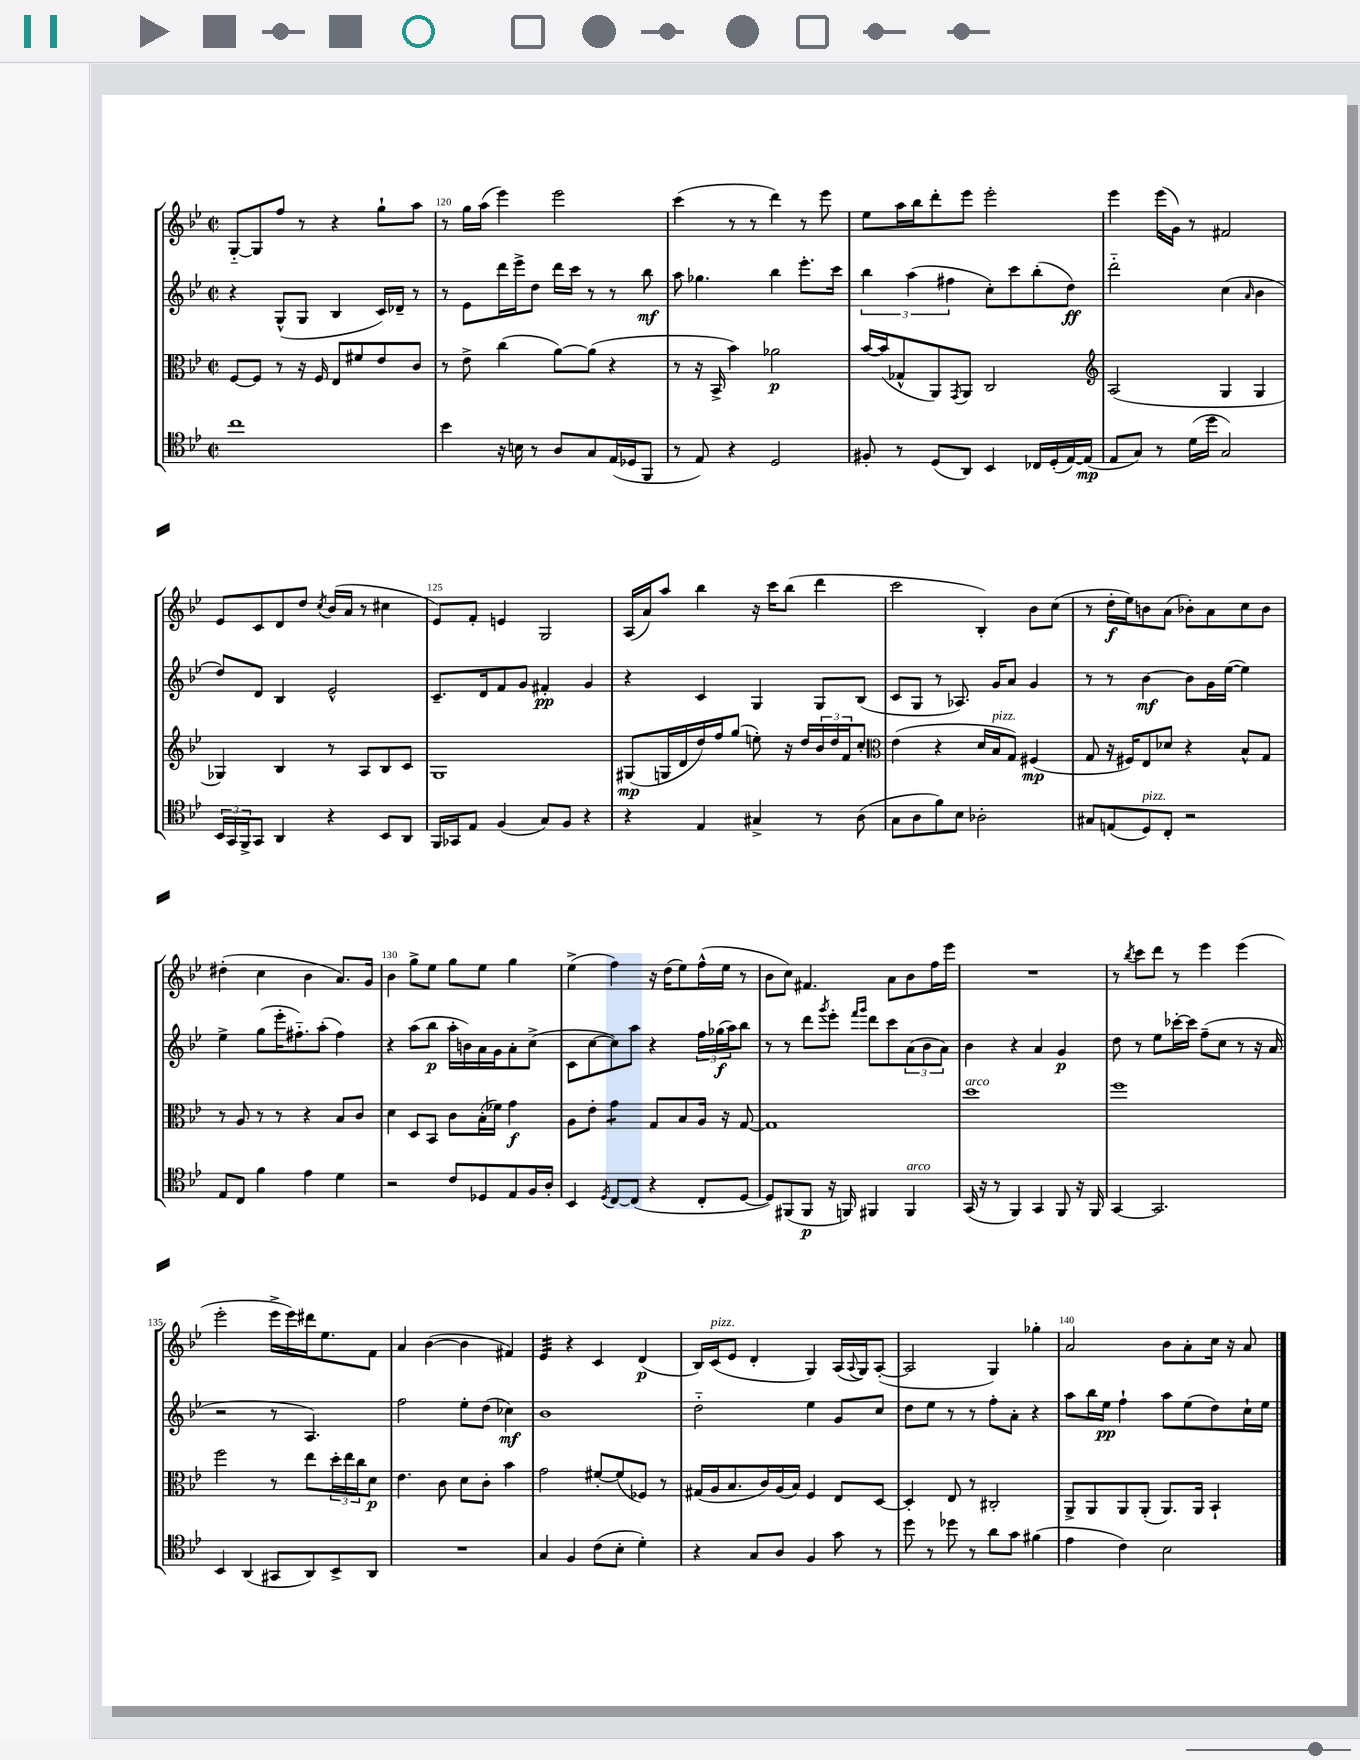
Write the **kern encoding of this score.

**kern	**kern	**kern	**kern
*staff4	*staff3	*staff2	*staff1
*clefC4	*clefC3	*clefG2	*clefG2
*k[b-e-]	*k[b-e-]	*k[b-e-]	*k[b-e-]
*M2/2	*M2/2	*M2/2	*M2/2
*met(c|)	*met(c|)	*met(c|)	*met(c|)
1cc	[8F	4r	[8G'~
.	8F]	.	8G]
.	8r	(8G^^	8ff
.	16r	8G	8r
.	16F	.	.
.	8E-	4B-	4r
.	8f#	.	.
.	8e-	16c)	8gg`
.	.	16d-~	.
.	8c	8r	8aa
=	=	=	=
4b-	8r	8r	8r
.	8e-^	8e-	16gg
.	.	.	(16aa
16r	(4cc	16ddd	4eee-)
16B	.	16eee-^	.
8r	.	8dd	.
8A	[8a)	16ddd	2eee-
.	.	16ccc	.
8G	(8a]	8r	.
(16E-	4r	8r	.
16D-	.	.	.
8FF	.	8bb-	.
=	=	=	=
8r	8r	8aa	(4ccc
8E-)	16r	4.gg-	.
.	16BB-^	.	.
4r	4b-)	.	8r
.	.	.	8r
2D	2a-	4bb-	4ddd)
.	.	8.eee-'	8r
.	.	.	8eee-
.	.	16ccc	.
=	=	=	=
8F#'	[16b-	6bb-	8ee-
.	(16b-]	.	.
8r	8G-^^	.	16aa
.	.	(6aa	.
.	.	.	16bb-
(8D	8AA)	.	8ddd'
.	.	6ff#	.
.	8qGG	.	.
8AA)	8AA	.	8eee-
4BB-	2C	8cc')	2eee-'
.	.	8ccc	.
16C-	.	(8bb-'	.
(16D'	.	.	.
[16E-)	.	8dd)	.
(16E-]	.	.	.
=	=	=	=
*	*clefG2	*	*
8E-	(2A	2ddd'~	4eee-
8G)	.	.	.
8r	.	.	(16eee-
.	.	.	16g)
(16d	.	.	8r
16dd	.	.	.
2G)	4G	(4cc	2f#
.	.	16qqa	.
.	4G	4b-	.
=	=	=	=
24BB-	4G-)	8dd)	8e-
24GG	.	.	.
24FF^	.	.	.
8GG	.	8d	8c
4AA	4B-	4B-	8d
.	.	.	8dd
.	.	.	8qcc
4r	8r	2e-^^	(16b-
.	.	.	16a
.	8A	.	8r
8BB-	8B-	.	4cc#
8AA	8c	.	.
=	=	=	=
16FF	1G	8.c~	8e-)
16GG-	.	.	.
8E-	.	.	8f'
.	.	16d	.
(4F	.	8f	4e
.	.	8g	.
8G)	.	4f#'	2G
8F	.	.	.
4r	.	4g	.
=	=	=	=
4r	(8G#	4r	(16A
.	.	.	16a)
.	16G	.	8aa
.	16d	.	.
4E-	16dd)	4c	4bb-
.	16ff	.	.
.	(8gg	.	.
4G#^	8ee')	4G	16r
.	.	.	16ccc
.	16r	.	(8bb-
.	16dd	.	.
8r	24b-	8G	4ddd
.	24dd	.	.
.	24f	.	.
(8A	8cc'	(8B-	.
=	=	=	=
*	*clefC3	*	*
8G	(4e-	8c	2ccc
8A	.	8G	.
8f)	4r	8r	.
8B-	.	8.A-)	.
2A-'	16d	.	4B-')
.	16B-	16g	.
.	8G)	8a	.
.	(4F#	4g	8b-
.	.	.	(8cc
=	=	=	=
8G#	8G	8r	8r
(8E	16r	8r	16dd'
.	16F#)	.	16ee-)
8D)	8E-	[4b-	8b
8C'	8d-	.	(8a
2r	4r	8b-]	8b-')
.	.	16g	8a
.	.	([16ee-	.
.	8B-^^	4ee-])	8cc
.	8G	.	8b-
=	=	=	=
8E-	8r	4ee-^	(4dd#'
8C	8A	.	.
4f	8r	(8gg	4cc
.	8r	16eee-'	.
.	.	8.ff#'~)	.
4e-	4r	.	4b-
.	.	(8aa'	.
4d	8B-	4ff#)	8.a)
.	8c	.	.
.	.	.	16g
=	=	=	=
2r	4d	4r	4b-
.	8D	(8aa	8gg^
.	8BB-	8bb-	8ee-
8c	8c	16aa'	8gg
.	.	16b)	.
8D-	(16B-'	16a	8ee-
.	16f-)	16g	.
8E-	4g	8a'	4gg
16F	.	(8cc^	.
16A'	.	.	.
=	=	=	=
4BB-	8A	8c	(4ee-^
.	8e-'	[8cc	.
8qD	.	.	.
[8C	4g	8cc])	4ff)
(8C]	.	8aa	.
4r	8G	4r	16r
.	.	.	(16dd
.	8B-	.	8ee-)
8C'	16A	24ff	(16ff^^
.	.	(24gg-	.
.	16r	.	16ee-
.	.	24aa)	.
[8D	[8G	8bb-	8r
=	=	=	=
8D])	1G]	8r	8b-
(8FF#	.	8r	8cc)
8FF#	.	8ddd	4.f#
.	.	8qggg	.
16r	.	8eee-'	.
16FF)	.	.	.
.	.	16qqfff	.
.	.	16qqggg	.
4FF#	.	8ddd	.
.	.	8ccc	8a
4FF#	.	(12a	8b-
.	.	12b-	.
.	.	.	16ff
.	.	12a)	.
.	.	.	16eee-
=	=	=	=
(16GG	1dd	4b-	1r
16r	.	.	.
8r	.	.	.
4FF)	.	4r	.
4GG	.	4a	.
8FF	.	4g	.
16r	.	.	.
16FF	.	.	.
=	=	=	=
[4GG	1ff	8dd	8r
.	.	.	8qbb-
.	.	8r	8ccc
2.GG]	.	8ee-	8ddd
.	.	[16ccc-'	8r
.	.	16ccc-]	.
.	.	(8ff~	4eee-
.	.	8cc	.
.	.	8r	(4eee-
.	.	16r	.
.	.	16a	.
=	=	=	=
4BB-	2ff	2r	2eee-'
(4AA	.	.	.
8GG#	8r	8r	16eee-^
.	.	.	16eee-)
8AA)	8ee-	4.A)	16ddd#
.	.	.	8.ee-
8BB-^	24dd'	.	.
.	24ee-	.	.
.	24cc	.	.
8AA	8d	.	8f
=	=	=	=
1r	4.e-	2ff	4a
.	.	.	([4b-
.	8c	.	.
.	8d	8ee-'	4b-]
.	8c'	(8dd	.
.	4b-	4cc-)	4f#)
=	=	=	=
4G	2g	1b-	4e-
4F	.	.	4r
(8c	[8f#'	.	4c
8B-'	(8f#]	.	.
4d')	8F-)	.	(4d
.	8r	.	.
=	=	=	=
4r	(16G#	2dd'~	16B-)
.	16A	.	(16c
.	8.B-	.	8e-
8G	.	.	4d'
.	16c)	.	.
8A	(16A	.	.
.	16B-)	.	.
4F	4F	4ee-	4G)
8g	8E-	8g	(16A
.	.	.	8qqA
.	.	.	16G)
8r	[8D	8cc	([8A'
=	=	=	=
8dd	4D']	8dd	2A]
8r	.	8ee-	.
8dd-	8E-	8r	.
8r	8r	8r	.
8a	2C#'	8ff'	4G)
8g	.	8a'	.
(4f#	.	4r	4gg-'
=	=	=	=
4e-	8AA^	8aa	2a
.	8AA	16bb-	.
.	.	16ee-	.
4c)	8AA	4ff`	.
.	(8AA'	.	.
2B-	8.AA)	8aa	8b-
.	.	(8ee-	8a'
.	16AA	.	.
.	4BB-`	8dd)	16cc
.	.	.	16r
.	.	16cc`	8a
.	.	16ee-	.
==	==	==	==
*-	*-	*-	*-
